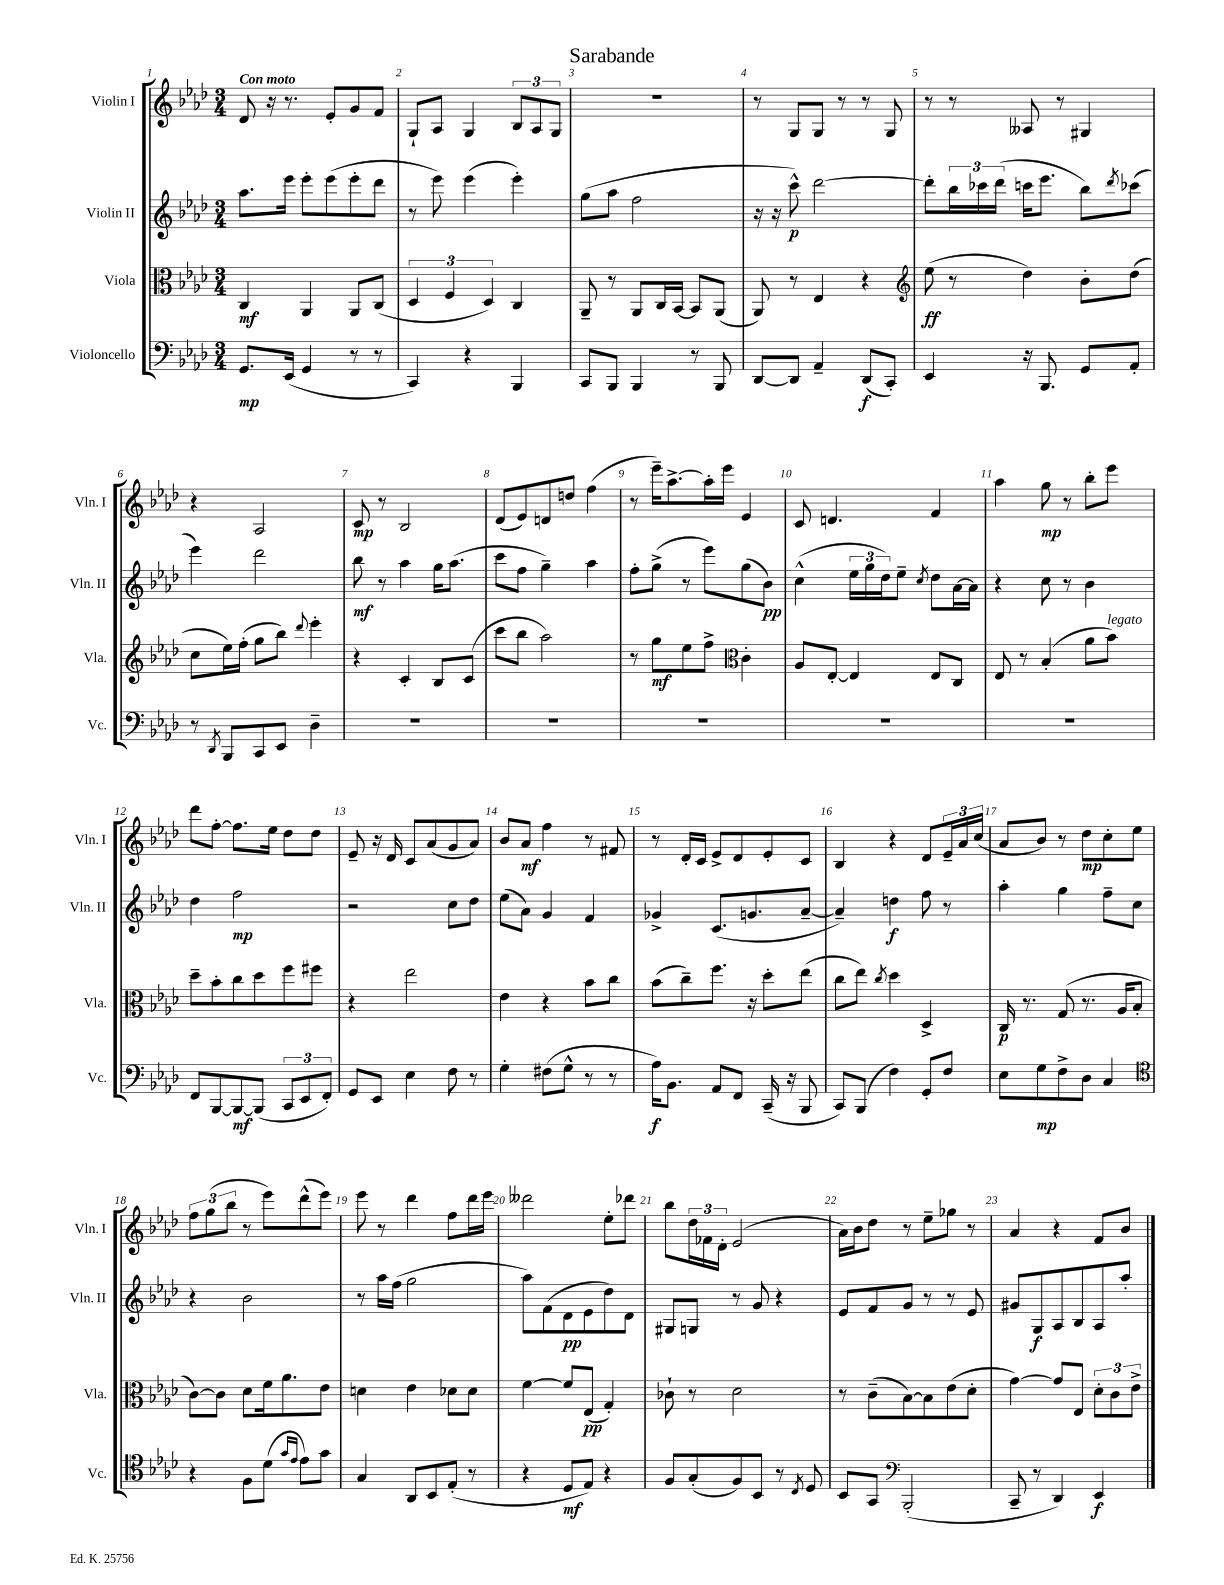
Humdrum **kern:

**kern	**kern	**kern	**kern
*staff4	*staff3	*staff2	*staff1
*clefF4	*clefC3	*clefG2	*clefG2
*k[b-e-a-d-]	*k[b-e-a-d-]	*k[b-e-a-d-]	*k[b-e-a-d-]
*M3/4	*M3/4	*M3/4	*M3/4
8.GG	4C	8.aa-	8d-
.	.	.	16r
(16EE-	.	16eee-	8.r
4GG	4AA-	8eee-'	.
.	.	(8eee-	8e-'
8r	8AA-	8eee-'	8g
8r	(8C	8ddd-	8f
=	=	=	=
4CC)	6D-	8r	8G`
.	.	8eee-)	8A-
.	6F	.	.
4r	.	(4eee-	4G
.	6D-)	.	.
4BBB-	4C	4eee-')	12B-
.	.	.	12A-
.	.	.	12G
=	=	=	=
8CC	8AA-~	(8gg	2.r
8BBB-	8r	8aa-	.
4BBB-	8AA-	2ff	.
.	16C	.	.
.	[16BB-	.	.
8r	8BB-]	.	.
8BBB-	(8AA-	.	.
=	=	=	=
[8DD-	8AA-)	16r	8r
.	.	16r	.
8DD-]	8r	8ccc^^)	8G
4AA-~	4E-	[2ddd-	8G
.	.	.	8r
(8DD-	4r	.	8r
8CC')	.	.	8G
=	=	=	=
*	*clefG2	*	*
4EE-	(8ee-	8ddd-']	8r
.	8r	24bb-	8r
.	.	24ccc-	.
.	.	(24ddd-	.
16r	4dd-)	16ccc	8A--
8.BBB-	.	8.eee-	.
.	.	.	8r
8GG	8b-'	8bb-)	4G#
.	.	8qddd-	.
8AA-'	(8dd-	(8ccc-	.
=	=	=	=
8r	8cc	4eee-)	4r
8qDD-	.	.	.
8BBB-	16ee-)	.	.
.	(16ff'	.	.
8CC	8gg	2ddd-	2A-
8EE-	8bb-)	.	.
.	8qqddd-	.	.
4D-~	4eee-'	.	.
=	=	=	=
2.r	4r	8bb-	8c
.	.	8r	8r
.	4c'	4aa-	2B-
.	8B-	16gg	.
.	.	(8.aa-	.
.	(8c	.	.
=	=	=	=
2.r	8ccc	8ccc	(8d-
.	8bb-	8ff	8e-)
.	2aa-)	4gg~)	8d
.	.	.	8dd
.	.	4aa-	(4ff
=	=	=	=
2.r	8r	8ff'	8r
.	8gg	(8gg^	16eee-~)
.	.	.	[8.aa-^
.	8ee-	8r	.
.	8ff^	8eee-)	16aa-']
.	.	.	16eee-
*	*clefC3	*	*
.	4c'	(8gg	4e-
.	.	8b-)	.
=	=	=	=
2.r	8A-	(4cc^^	8c
.	[8E-'	.	4.d
.	4E-]	24ee-	.
.	.	24gg	.
.	.	24dd-)	.
.	.	8ee-~	.
.	.	8qcc	.
.	8E-	8dd-	4f
.	8C	[16a-	.
.	.	16a-]	.
=	=	=	=
2.r	8E-	4r	4aa-
.	8r	.	.
.	(4B-'	8cc	8gg
.	.	8r	8r
.	8a-	4b-	8bb-'
.	8b-)	.	8eee-
=	=	=	=
8FF	8dd-~	4dd-	8ddd-
[8BBB-	8b-'	.	[8ff'
8BBB-_	8cc	2ff	8.ff]
(8BBB-]	8dd-	.	.
.	.	.	16ee-
12CC	8ff	.	8dd-
12EE-	.	.	.
.	8ff#	.	8dd-
12FF')	.	.	.
=	=	=	=
8GG	4r	2r	8e-~
8EE-	.	.	16r
.	.	.	16d-
4E-	2ee-	.	8c
.	.	.	(8a-
8F	.	8cc	8g
8r	.	8dd-	8a-)
=	=	=	=
4G'	4e-	(8ee-	8b-
.	.	8a-)	8a-
(8F#	4r	4g	4ff
8G^^	.	.	.
8r	8b-	4f	8r
8r	8cc	.	8f#
=	=	=	=
16A-)	(8b-	4g-^	8r
8.BB-	.	.	.
.	8cc~)	.	16d-'
.	.	.	16c
8AA-	8.ff	(8.c	8e-^
8FF	.	.	8d-
.	16r	8.g	.
(16CC~	8dd-'	.	8e-'
16r	.	.	.
8BBB-	(8ee-	[8a-~	8c
=	=	=	=
8CC)	8cc	4a-~])	4B-
(8BBB-	8ee-)	.	.
.	8qcc	.	.
4F)	4dd-	4dd	4r
8GG'	4D-^	8ff	8d-
8F	.	8r	24e-~
.	.	.	24a-
.	.	.	(24cc
=	=	=	=
8E-	16C	4aa-'	8a-
.	8.r	.	.
8G	.	.	8b-)
8F^	(8G	4gg	8r
8D-	8.r	.	8dd-
4C	.	8ff~	8cc'
.	16A-	.	.
.	8B-'	8cc	8ee-
=	=	=	=
*clefC4	*	*	*
4r	[8c)	4r	12ff
.	.	.	(12gg
.	8c]	.	.
.	.	.	12bb-
8F	8d-	2b-	8r
(8d-	16f	.	8eee-)
.	8.a-	.	.
16qqg	.	.	.
16qqe-	.	.	.
8e-)	.	.	(8ddd-^^
8g	8e-	.	8eee-)
=	=	=	=
4G	4d	8r	8eee-
.	.	16aa-	8r
.	.	(16ff	.
8AA-	4e-	2gg	4ddd-
8BB-	.	.	.
(8E-'	8d-	.	8ff
8r	8d-	.	16ddd-
.	.	.	16eee-
=	=	=	=
4r	[4f	8aa-)	2ddd--
.	.	(8f	.
8D-	8f]	8d-	.
8E-)	(8E-	8e-	.
4r	4G')	8dd-)	8ee-'
.	.	8d-	8ddd-
=	=	=	=
8F	8c-`	8G#	8bb-
(8G'	8r	8G	24dd-
.	.	.	24f-
.	.	.	24d-'
8F)	2d-	8r	(2e-
8BB-	.	8g	.
8r	.	4r	.
8qC	.	.	.
8D-	.	.	.
=	=	=	=
8BB-	8r	8e-	16a-)
.	.	.	16b-
8GG	(8c~	8f	8dd-
*clefF4	*	*	*
(2BBB-'	[8B-)	8g	8r
.	8B-]	8r	8ee-~
.	(8e-	8r	8gg-
.	8d-'	8e-	8r
=	=	=	=
8CC~	[4g)	8g#	4a-
8r	.	8G	.
4DD-)	8g]	8A-	4r
.	8E-	8B-	.
4EE-	12d-'	8A-	8f
.	12c	.	.
.	.	8aa-'	8b-
.	12e-^	.	.
==	==	==	==
*-	*-	*-	*-
